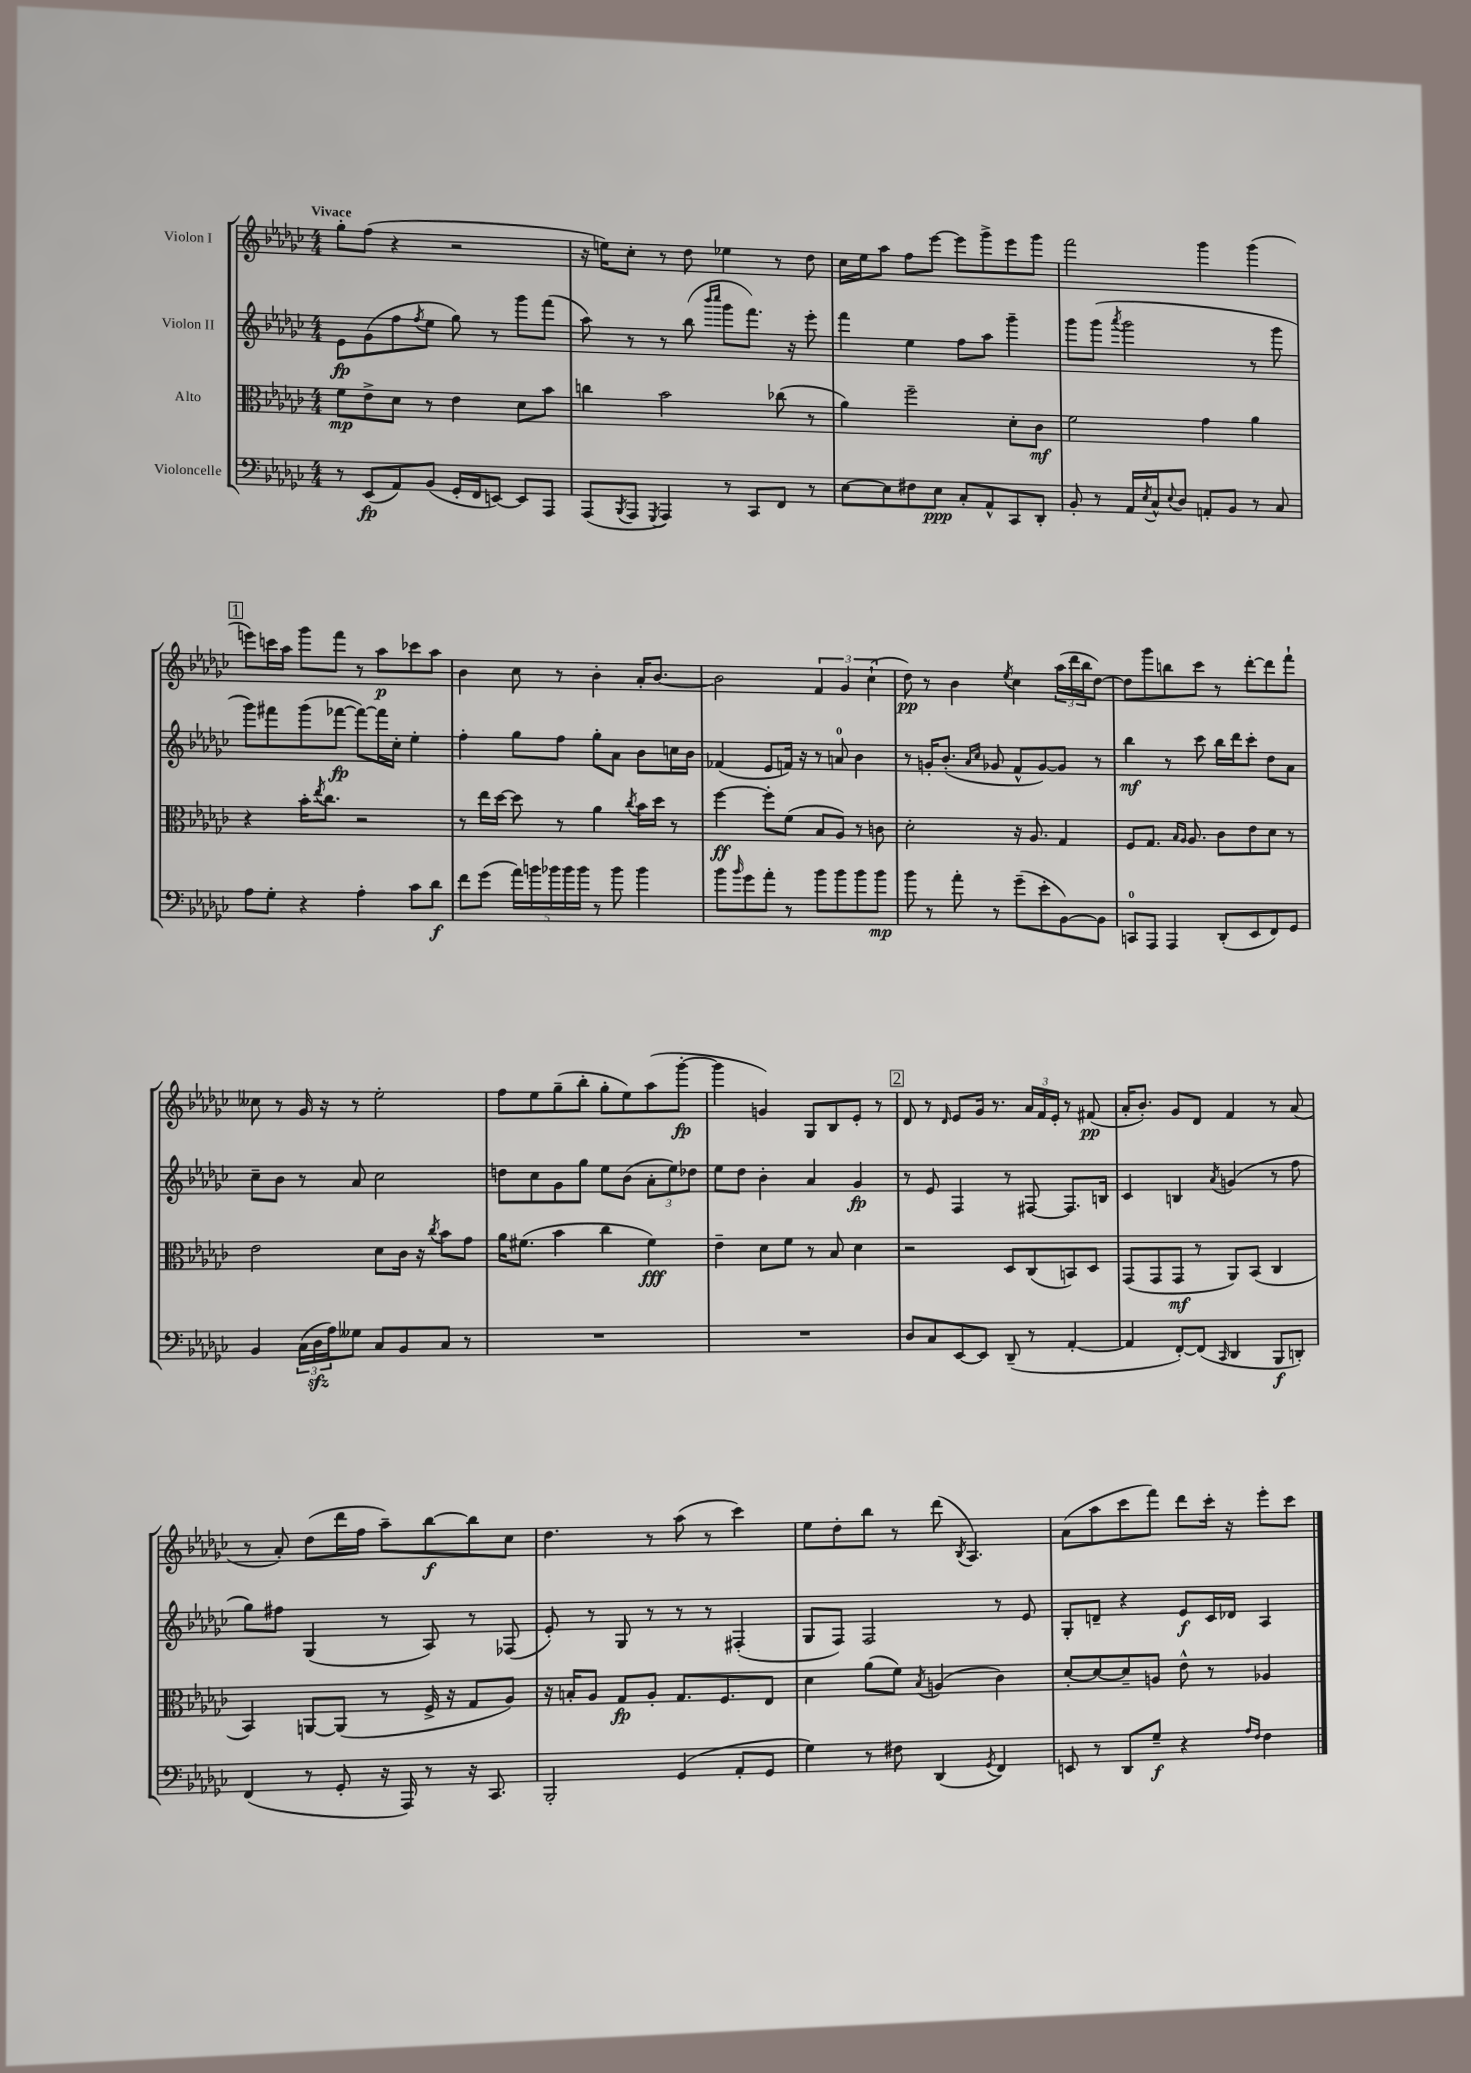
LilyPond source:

<<
\new StaffGroup <<
\new Staff = "s0" \with { instrumentName = "Violon I" } {
    \clef treble \key ges \major \numericTimeSignature \time 4/4 \tempo "Vivace"
    ges''8-. f''8( r4 r2 |
    r16 e''16) ces''8-. r8 des''8 ees''4 r8 des''8 |
    ces''16 ees''16 aes''8 f''8 ees'''8~ ees'''8 ges'''8-> ees'''8 ges'''8 |
    f'''2 ges'''4 ges'''4( |
    \mark \markup { \box "1" } e'''8) c'''16 aes''16 ges'''8 f'''8 r8 aes''8\p ces'''8 aes''8 |
    bes'4 ces''8 r8 bes'4-. aes'16-. bes'8.~ |
    bes'2 \tuplet 3/2 { f'4 ges'4 ces''4-!( } |
    des''8\pp) r8 bes'4 \acciaccatura { ees''8 } ces''4 \tuplet 3/2 { aes''16( des'''16 bes''16 } des''8~) |
    des''8 ges'''8 b''8 ces'''8 r8 des'''8~-. des'''8 f'''8-! |
    ceses''8 r8 ges'16 r16 r8 ees''2-. |
    f''8 ees''8 ges''8--( bes''8-. ges''8-. ees''8) aes''8( ges'''8~-.\fp |
    ges'''4 g'4) ges8 bes8 ees'8-. r8 |
    \mark \markup { \box "2" } des'8 r8 \grace { des'16 } ees'8 ges'16 r8. \tuplet 3/2 { aes'16 f'16 ees'16-. } r8 fis'8\pp( |
    aes'16-. bes'8.-.) ges'8 des'8 f'4 r8 aes'8( |
    r8 aes'8-.) des''8( des'''16 f''16 aes''8--) bes''8~\f bes''8 ces''8 |
    des''4. r8 aes''8( r8 ces'''4) |
    ees''8 des''8-. bes''8 r8 des'''8( \acciaccatura { bes8 } aes4.) |
    aes'8( aes''8 ces'''8 f'''8) des'''8 ces'''16-. r16 ees'''8-. ces'''8 \bar "|." |
}
\new Staff = "s1" \with { instrumentName = "Violon II" } {
    \clef treble \key ges \major \numericTimeSignature \time 4/4
    ees'8\fp ges'8( f''8 \acciaccatura { f''8 } ees''8 ges''8) r8 ges'''8 f'''8( |
    aes''8) r8 r8 bes''8( \grace { bes'''16 ces''''16 } ges'''8 f'''8.) r16 ees'''8-. |
    f'''4 ees''4 f''8 aes''8 ges'''4-- |
    ges'''8 ges'''8( \acciaccatura { aes'''8 } ges'''2 r8 ges'''8 |
    \mark \markup { \box "1" } ges'''8) fis'''8 ges'''8( fes'''8~\fp fes'''8~) fes'''16 ces''16-. ees''4-. |
    f''4-. ges''8 f''8 ges''8-. aes'8 bes'8 c''16 bes'16 |
    fes'4( ees'8 f'16) r16 r8 a'8-0 bes'4 |
    r8 g'16-. bes'8.-.( \grace { aes'16 ces''16 } ges'8 f'8-^ ges'8~) ges'8 r8 |
    bes''4\mf r8 ces'''8 bes''16 des'''16 ces'''8-. des''8 aes'8 |
    ces''8-- bes'8 r8 aes'8 ces''2 |
    d''8 ces''8 ges'8 ges''8 ees''8 bes'8( \tuplet 3/2 { aes'8-. ees''8) des''8 } |
    ees''8 des''8 bes'4-. aes'4 ges'4\fp |
    \mark \markup { \box "2" } r8 ees'8 f4 r8 fis8~ fis8. b16 |
    ces'4 b4 \acciaccatura { aes'8 } g'4( r8 f''8 |
    ges''8) fis''8 ges4( r8 aes8) r8 fes8( |
    ees'8-.) r8 ges8 r8 r8 r8 fis4-.( |
    ges8 f8) f2 r8 ees'8 |
    ges8-. d'8-- r4 ees'8\f ces'16 des'16 aes4 \bar "|." |
}
\new Staff = "s2" \with { instrumentName = "Alto" } {
    \clef alto \key ges \major \numericTimeSignature \time 4/4
    f'8\mp ees'8-> des'8 r8 ees'4 des'8 bes'8 |
    c''4 bes'2 ces''8( r8 |
    aes'4) f''2-- des'8-. ces'8\mf |
    f'2 ges'4 aes'4 |
    \mark \markup { \box "1" } r4 bes'16-. \acciaccatura { ees''8 } ces''8. r2 |
    r8 ees''16 des''16~ des''8 r8 aes'4 \acciaccatura { ces''8 } bes'16 des''16 r8 |
    f''4~\ff f''8-. f'8( bes8 aes8) r8 c'8 |
    des'2-. r16 aes8. ges4 |
    f8 ges8. \grace { bes16 aes16 } aes8. ces'8 ees'8 des'8 r8 |
    ees'2 des'8 ces'16 r16 \acciaccatura { ces''8 } bes'8 ges'8 |
    aes'16 fis'8.( bes'4 ces''4 fis'4\fff) |
    ees'4-- des'8 f'8 r8 bes8 des'4 |
    \mark \markup { \box "2" } r2 des8 ces8( b,8) des8 |
    ges,8( ges,8 ges,8\mf r8 aes,8) bes,8( ces4 |
    bes,4) a,8~ a,8( r8 f16-> r16 ges8 aes8) |
    r16 b16-. aes8 ges8\fp aes8-. ges8. f8. ees8 |
    des'4 aes'8( f'8) \acciaccatura { bes8 } a4( ces'4) |
    des'8~-. des'8~ des'8-- a8 ees'8-^ r8 aes4 \bar "|." |
}
\new Staff = "s3" \with { instrumentName = "Violoncelle" } {
    \clef bass \key ges \major \numericTimeSignature \time 4/4
    r8 ees,8\fp( aes,8) bes,8( ges,16-. f,16 e,8~) e,8 aes,,8 |
    aes,,8( \acciaccatura { bes,,8 } aes,,8 \acciaccatura { ges,,8 } aes,,4) r8 ces,8 f,8 r8 |
    ees8~ ees8 fis8 ees8\ppp ces8-. aes,8-^ ces,8 des,8-. |
    bes,8-. r8 aes,16 \acciaccatura { ees8 } ces16-^ \appoggiatura { ees8 } des8 a,8-. bes,8 r8 ces8 |
    \mark \markup { \box "1" } aes8 ges8-. r4 aes4-. ces'8 des'8\f |
    f'8 ges'8( \tuplet 5/4 { aes'16) b'16 bes'16 bes'16 bes'16 } r8 bes'8 bes'4 |
    bes'8 \grace { bes'16 } ges'8 aes'8-. r8 bes'8 bes'8 bes'8 bes'8\mp |
    bes'8 r8 aes'8-. r8 ges'8--( ees'8-. bes,8~) bes,8 |
    c,8-0 aes,,8 aes,,4 des,8-.( ees,8 f,8) ges,8 |
    bes,4 \tuplet 3/2 { ces16( des16\sfz aes16) } geses8 ces8 bes,8 ces8 r8 |
    R1 |
    R1 |
    \mark \markup { \box "2" } des8 ces8 ees,8~ ees,8 des,8--( r8 aes,4~-. |
    aes,4 f,8~-.) f,8( \grace { ces,16 } des,4 bes,,8\f d,8-.) |
    f,4( r8 ges,8-. r16 aes,,16) r8 r16 ces,8. |
    bes,,2-. ges,4( aes,8-. ges,8 |
    ges4) r8 fis8 des,4( \acciaccatura { ges,8 } f,4) |
    e,8 r8 des,8 ges8--\f r4 \grace { aes16 f16 } f4 \bar "|." |
}
>>
>>
\layout { \context { \Score \remove "Bar_number_engraver" } }
